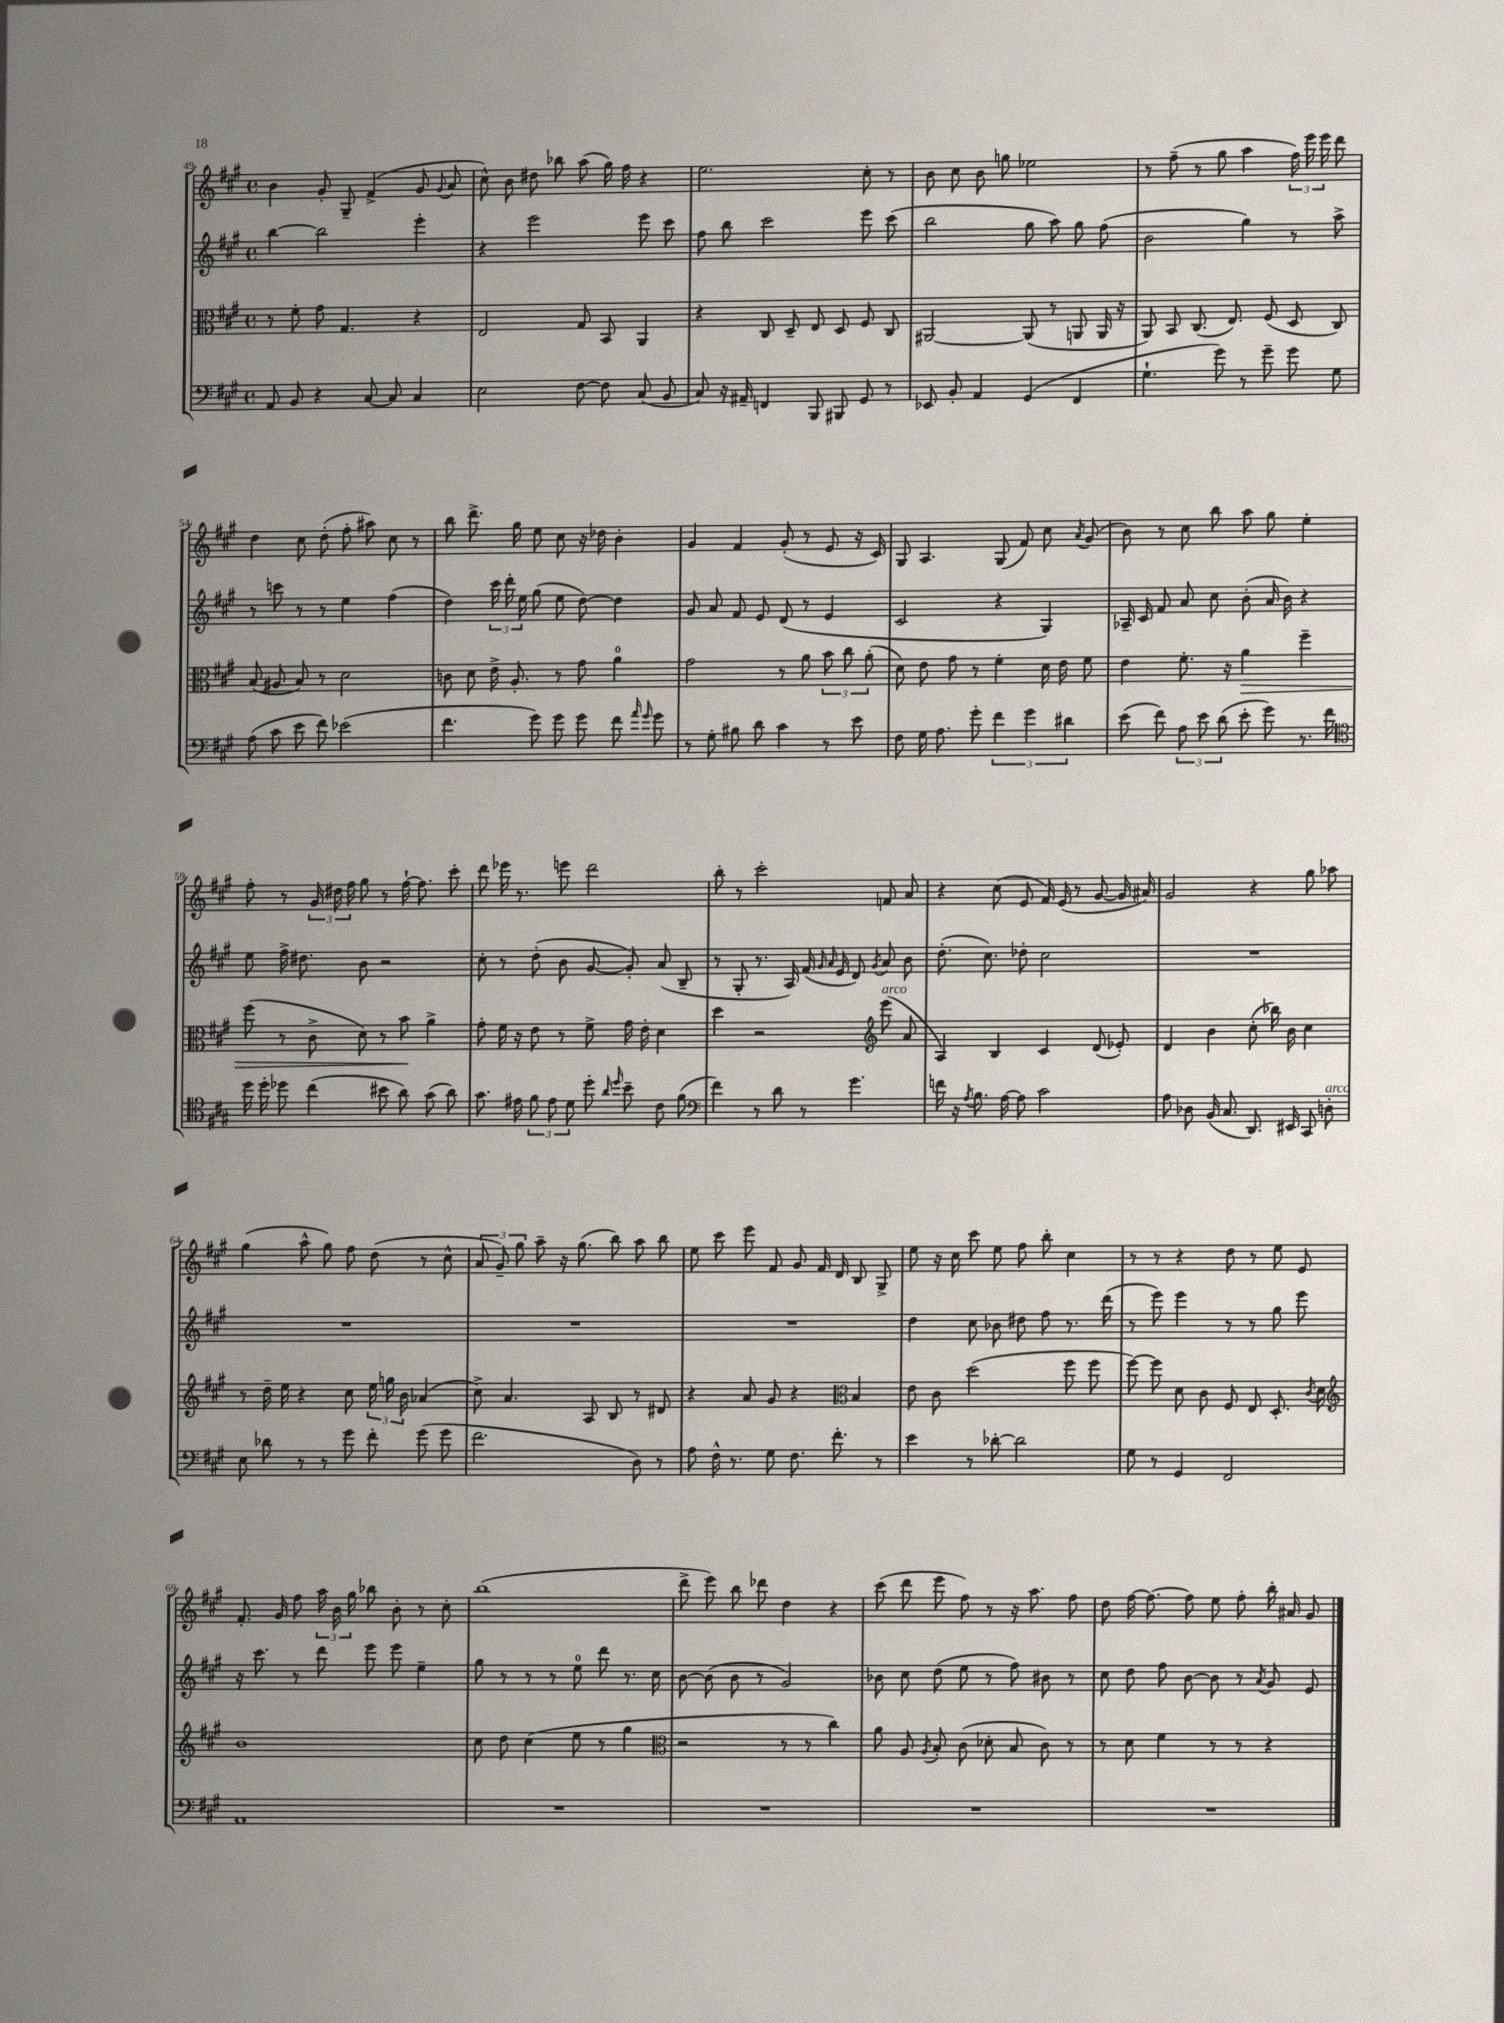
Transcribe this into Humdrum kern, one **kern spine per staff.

**kern	**kern	**kern	**kern
*staff4	*staff3	*staff2	*staff1
*clefF4	*clefC3	*clefG2	*clefG2
*k[f#c#g#]	*k[f#c#g#]	*k[f#c#g#]	*k[f#c#g#]
*M4/4	*M4/4	*M4/4	*M4/4
*met(c)	*met(c)	*met(c)	*met(c)
8AA/	8r	[4bb\	4b\
8BB/	8f#'\	.	.
4r	8g#\	2bb\]	8g#'/
.	4.G#/	.	8G#~/
[8C#/	.	.	(4f#^/
8C#/]	.	.	.
4C#/	4r	4eee'\	8g#/
.	.	.	8qqg#/
.	.	.	8a/
=	=	=	=
2E\	2E/	4r	8cc#^^\)
.	.	.	8b\
.	.	2eee\	8dd#\
.	.	.	8bb-\
[8F#\	8G#/	.	(8aa\
8F#\]	8BB/	.	16gg#\)
.	.	.	16ff#\
(8C#/	4AA/	8eee\	4r
8BB/	.	8ccc#\	.
=	=	=	=
8C#/)	4r	8ff#\	2.ee\
16r	.	8bb\	.
16AA#~/	.	.	.
4FF/	8C#/	2ccc#\	.
.	8D~/	.	.
8BBB/	8E/	.	.
8BBB#/	8D/	.	.
8GG#/	8F#/	8eee\	8cc#'\
8r	8C#/	(8ccc#\	8r
=	=	=	=
8EE-/	[2AA#/	2bb\	8b\
8BB'/	.	.	8cc#\
4AA/	.	.	8b\
.	.	.	8gg\
(4GG#/	(8AA#/]	8gg#\	2ee-\
.	8r	8aa\)	.
4FF#/	8AA/	8gg#\	.
.	16AA/	(8ff#\	.
.	16r	.	.
=	=	=	=
4.G#`\	8AA/)	2b\	8r
.	8BB/	.	(8ff#~\
.	(8.C#/	.	8r
8g#\)	.	.	8gg#\
.	8.E/)	.	.
8r	.	4gg#\)	4aa\
8g#~\	(8F#/	.	.
8g#\	8D/	8r	24ff#\)
.	.	.	24eee\
.	.	.	24eee\
8G#\	8C#/)	8aa^\	8ddd\
=	=	=	=
(8A\	(8B/	8r	4dd\
8c#\	8A#/	8ccc\	.
8e\	8B/)	8r	8cc#\
8f#\)	8r	8r	(8dd'\
(2e-\	2d\	4ee\	8ff#'\
.	.	.	8aa#\)
.	.	(4ff#\	8cc#\
.	.	.	8r
=	=	=	=
4.f#\	8c\	4dd\)	8bb\
.	8d\	.	8.ddd^\
.	16e^\	24ccc#\	.
.	.	24ddd'\	.
.	8.A'/	.	16gg#\
.	.	24ee\	.
8g#\)	.	(8gg#\	8ee\
8g#\	8r	8ee\	8cc#\
8g#\	8g#\	[8dd\)	16r
.	.	.	16dd-\
8f#\	4a\	4dd\]	4b'\
16qqa/	.	.	.
16qqg#/	.	.	.
8g#\	.	.	.
=	=	=	=
8r	2g#\	8g#/	4g#/
8G#'\	.	8a/	.
8B#\	.	8f#/	4f#/
8d\	.	8e/	.
4c#\	8r	(8d/	(8g#'/
.	8a\	8r	8r
8r	12b\	4e/	8e/
.	12cc#\	.	.
8e\	.	.	16r
.	(12a'\	.	.
.	.	.	16c#/)
=	=	=	=
8F#\	8d\)	2c#/	8G#/
16G#\	8e\	.	4.A/
8.A\	.	.	.
.	8g#\	.	.
8g#'\	8r	.	.
6f#\	4f#'\	4r	(8G#/
.	.	.	8f#/)
6g#\	.	.	.
.	16d\	4G#/)	8cc#\
.	16e\	.	.
6d#\	.	.	.
.	.	.	8qa/
.	8f#\	.	(8g#/
=	=	=	=
(8e\	4e\	16A-~/	8b\)
.	.	16c#/	.
8f#\)	.	8f#/	8r
12A\	8.f#'\	8a/	8cc#\
12e\	.	.	.
.	.	8cc#\	8bb\
(12d\	.	.	.
.	16r	.	.
8e'\	4a\	(8b'\	8aa\
8g#\)	.	16a/	8gg#\
.	.	16b\)	.
8.r	4ff#~\	4r	4ee'\
16f#\	.	.	.
=	=	=	=
*clefC4	*	*	*
16dd\	(8ff#\	8ee\	8ff#'\
16dd'\	.	.	.
8dd-\	8r	16ff#^\	8r
.	.	8.dd#\	.
(4cc#\	8c#^\	.	24g#/
.	.	.	24dd#\
.	.	.	24ff#\
.	8d\)	8b\	8gg#\
8b#\	8r	2r	8r
8a\)	8b\	.	[16ff#`\
.	.	.	8.ff#\]
(8g#\	4a^\	.	.
8a\)	.	.	8ccc#'\
=	=	=	=
8.g#\	8g#'\	8cc#'\	8ddd\
.	16f#\	8r	16eee-\
16e#\	16r	.	8.r
12f#\	8e\	(8dd'\	.
12e#\	.	.	.
.	8r	8b\	8eee\
12d\	.	.	.
8dd'\	8f#^\	[8g#/	2ddd\
16qqa/	.	.	.
16qqdd/	.	.	.
8b~\	16g#\	8g#'/])	.
.	16e'\	.	.
8c#\	4d\	(8a/	.
(8f#\	.	8B~/	.
=	=	=	=
*clefF4	*	*	*
4f#\)	4dd\	8r	8bb'\
.	.	8G#'/	8r
8r	2r	8.r	2ccc#'\
8d\	.	.	.
.	.	16A/)	.
8r	.	(16f#/	.
.	.	16qqg#/	.
.	.	16qqa/	.
.	.	16e/	.
4.g#\	.	8d/)	.
*	*clefG2	*	*
.	.	8qg#/	.
.	(8eee\	8a/	8f/
.	8a/	8b\	8a/
=	=	=	=
16f\	4A/)	(8.dd'\	4r
16r	.	.	.
8qA/	.	.	.
8.B\	.	.	.
.	.	8.cc#\)	.
.	4B/	.	(8cc#\
[16A\	.	.	.
8A\]	.	8dd-'\	8e/
2c#\	4c#/	2cc#\	16f#/)
.	.	.	(16e/
.	.	.	8r
.	(8d/	.	[8g#/
.	8e-'/)	.	16g#/]
.	.	.	16a#/)
=	=	=	=
8A\	4d/	1r	2g#/
8D-\	.	.	.
(16BB/	4b\	.	.
8.C#/	.	.	.
8.DD/)	(8cc#'\	.	4r
.	16bb-\)	.	.
16EE#/	16b\	.	.
8CC#/	4cc#\	.	8gg#\
8D'\	.	.	8aa-\
=	=	=	=
8E\	8r	1r	(4gg#\
8d-\	16dd~\	.	.
.	16ee\	.	.
8r	4r	.	8aa^^\
8r	.	.	8gg#\)
8g#\	8cc#\	.	8ff#\
8f#'\	24ee\	.	(8dd\
.	24gg\	.	.
.	24b\	.	.
(8g#\	(4a-/	.	8r
8g#\	.	.	8cc#^^\
=	=	=	=
2.f#\	8cc#^\)	1r	12a/
.	.	.	12g#~/)
.	4.a/	.	.
.	.	.	12gg#\
.	.	.	8aa~\
.	.	.	16r
.	.	.	(8.gg#\
.	8A/	.	.
.	8B/	.	8bb\)
8D\)	8r	.	8aa\
8r	8d#/	.	8bb\
=	=	=	=
8A\	4r	1r	8ee\
16F#^^\	.	.	8ccc#\
8.r	.	.	.
.	8a/	.	8eee\
8G#\	8g#/	.	8f#/
8.F#\	4r	.	8g#/
.	.	.	16f#/
8.f#'\	.	.	16d/
*	*clefC3	*	*
.	4B/	.	8B/
8r	.	.	8G#^/
=	=	=	=
4e\	8e\	4dd\	8ee\
.	8c#\	.	16r
.	.	.	16cc#\
8r	(2dd\	8cc#\	8ccc#\
[8d-'\	.	8b-\	8ee\
2d-\]	.	8dd#\	8ff#\
.	.	8ff#\	8bb'\
.	8ff#\	8.r	4cc#\
.	8ff#\	.	.
.	.	(16ddd\	.
=	=	=	=
8G#\	[8ff#\)	8r	8r
8r	8ff#\]	8eee\)	8r
4GG#/	8d\	4eee\	4r
.	8c#\	.	.
2FF#/	8F#/	8r	8dd\
.	8E/	8r	8r
.	8.D'/	8gg#\	8ee\
.	.	8eee\	8e/
.	8qc#/	.	.
.	16d\	.	.
=	=	=	=
*	*clefG2	*	*
1AA	1b	16r	8.f#'/
.	.	8.ccc#\	.
.	.	.	16g#/
.	.	8r	8ff#\
.	.	8ddd\	24aa\
.	.	.	24b\
.	.	.	24gg#\
.	.	8eee\	8bb-\
.	.	8eee\	8b'\
.	.	4ee~\	8r
.	.	.	8cc#'\
=	=	=	=
1r	8cc#\	8gg#\	(1bb
.	8dd\	8r	.
.	(4cc#\	8r	.
.	.	8r	.
.	8ee\	8ee\	.
.	8r	8ddd\	.
.	4gg#\	8.r	.
.	.	16cc#\	.
=	=	=	=
*	*clefC3	*	*
1r	2r	[8b\	8ddd^\
.	.	(8b\]	8eee\)
.	.	8b\	8bb\
.	.	8r	8ddd-\
.	8r	2g#/)	4dd\
.	8r	.	.
.	4cc#\)	.	4r
=	=	=	=
1r	8a\	8b-\	(8ccc#\
.	8A/	8cc#\	8ddd\
.	8qA/	.	.
.	8B'/	(8dd\	8eee\
.	(8c#\	8ee\	8ff#\)
.	8d-'\	8r	8r
.	8B/	8ff#\)	16r
.	.	.	8.aa\
.	8c#\)	8b#\	.
.	8r	8r	8ff#\
=	=	=	=
1r	8r	8cc#\	8dd\
.	8d\	8dd\	[16ff#\
.	.	.	8.ff#\_
.	4f#\	8ff#\	.
.	.	[8b\	8ff#\]
.	8r	8b\]	8ee\
.	8r	8r	8ff#'\
.	.	8qa/	.
.	4r	8g#/	16bb'\
.	.	.	16a#/
.	.	8e/	8g#/
==	==	==	==
*-	*-	*-	*-
